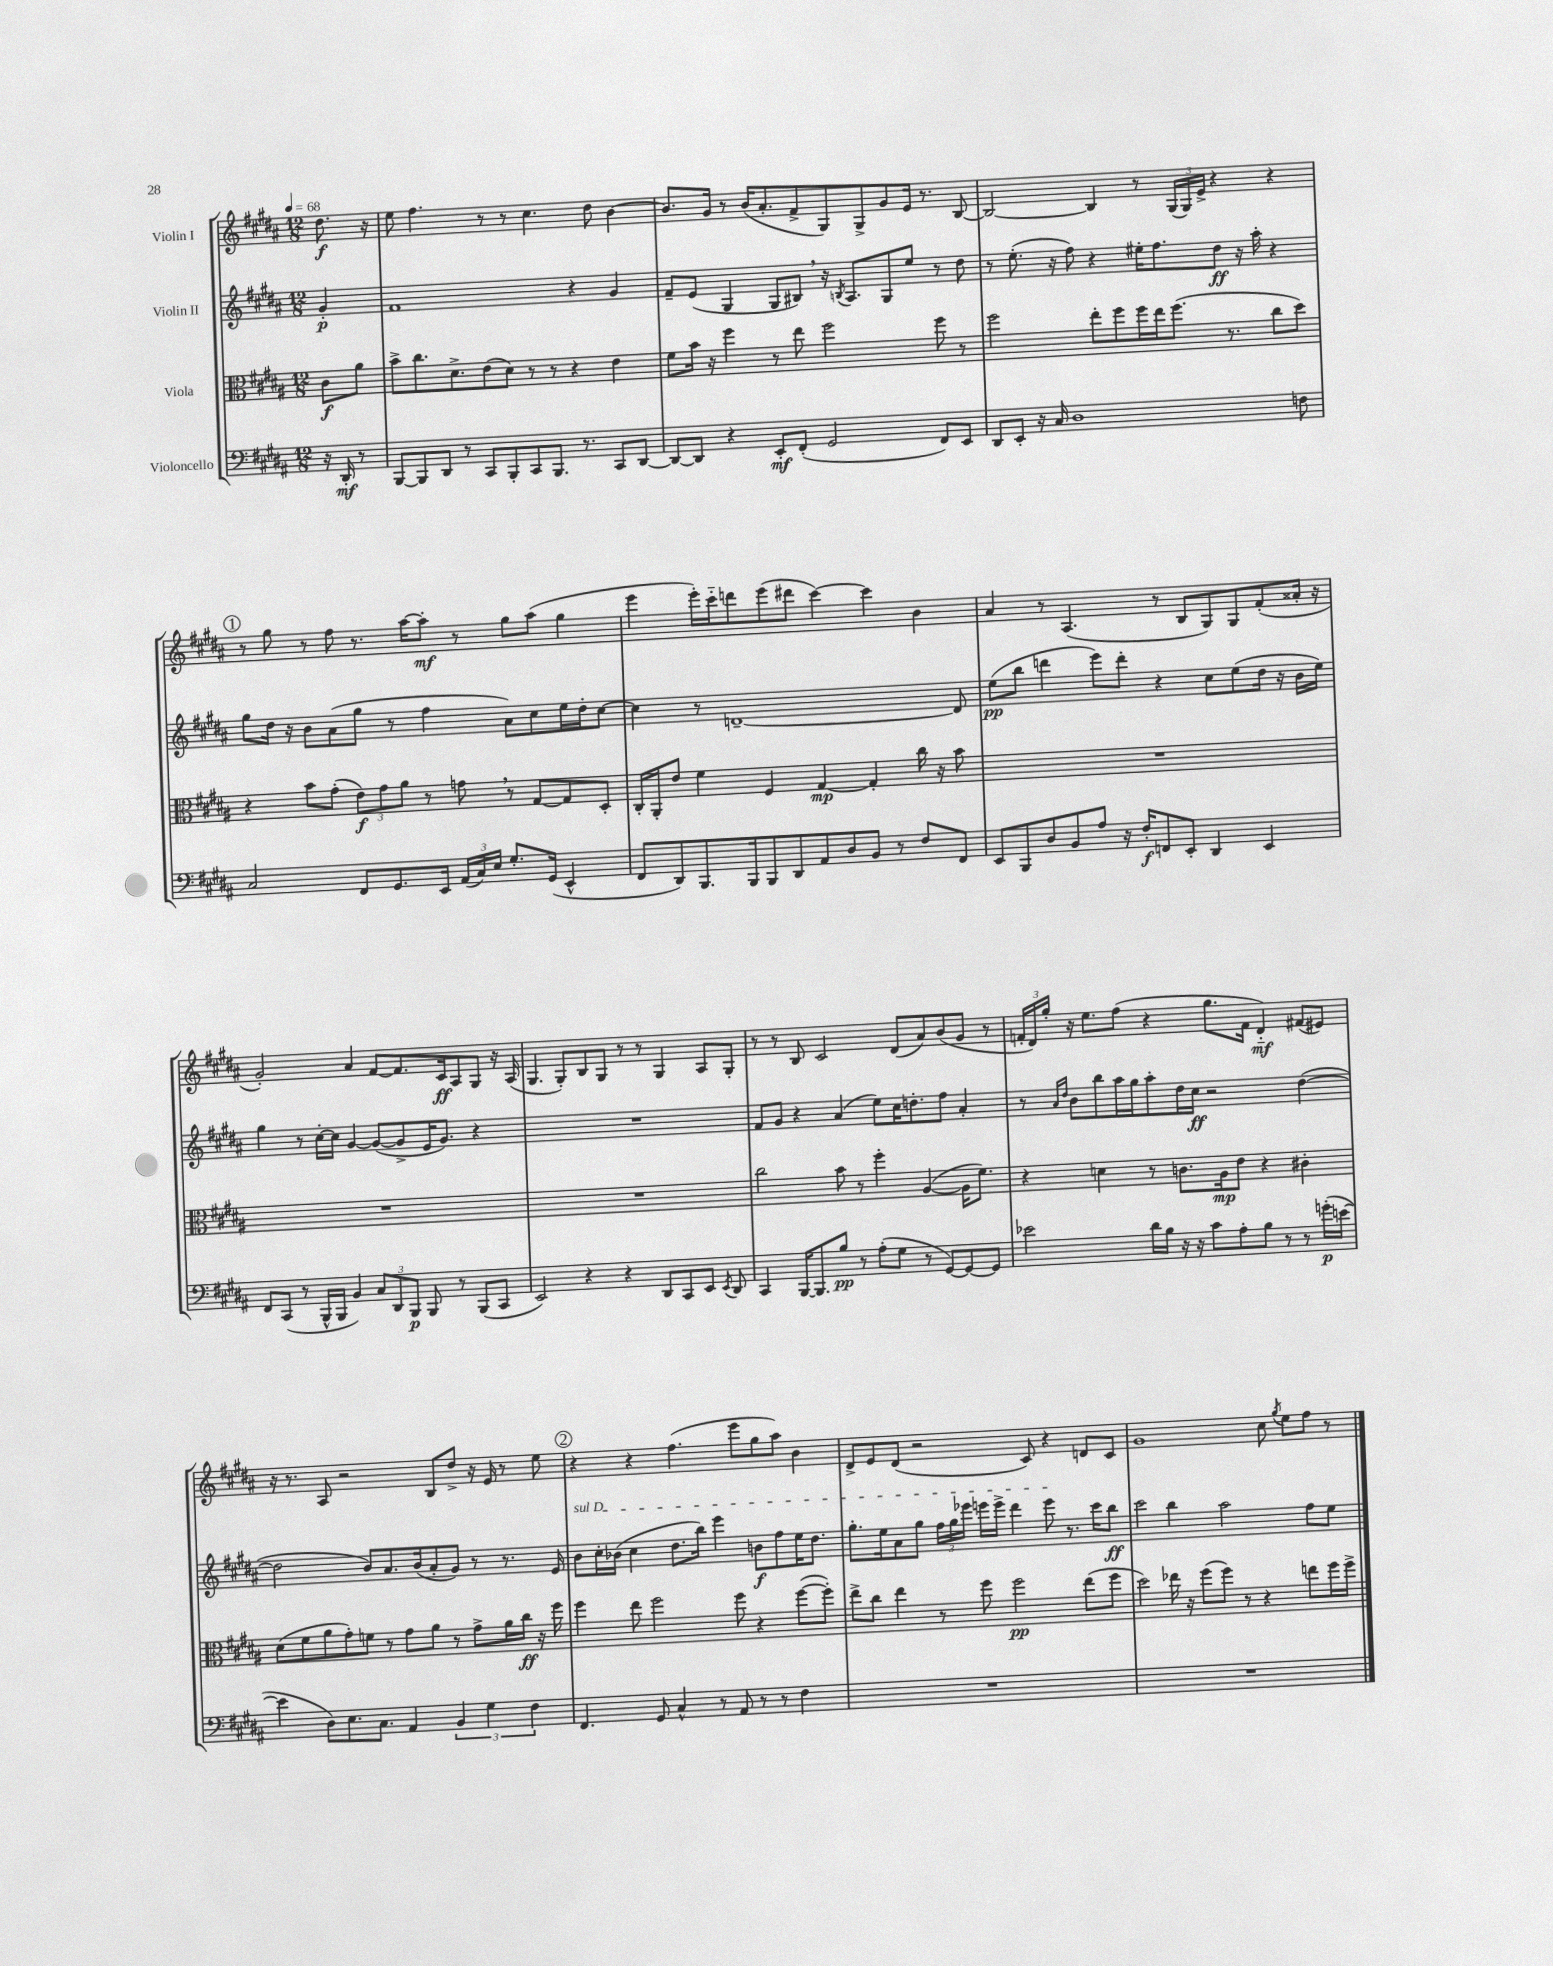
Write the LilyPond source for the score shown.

<<
\new StaffGroup <<
\new Staff = "s0" \with { instrumentName = "Violin I" } {
    \clef treble \key b \major \numericTimeSignature \time 12/8 \partial 4 \tempo 4 = 68
    \autoBeamOff dis''8.\f r16 |
    e''8 fis''4. r8 r8 cis''4. dis''8 b'4~ |
    b'8.[ gis'16] r8 b'16[( ais'8.-. fis'8-> gis8) gis8-> gis'8 e'16] r8. b8~ |
    b2~ b4 r8 \tuplet 3/2 { gis16[( gis16) e'16]-> } r4 r4 |
    \mark \markup { \circle "1" } r8 gis''8 r8 fis''8 r8. ais''16[~ ais''8]-.\mf r8 gis''8[ ais''8]( gis''4 |
    e'''4 e'''16[-.) cis'''16-_ d'''8 e'''8( dis'''8] cis'''4~) cis'''4 b'4 |
    ais'4 r8 ais4.( r8 b8[ gis8) gis8 fis'8-.( aisis'16]-. r16 |
    gis'2-.) ais'4 fis'8[~ fis'8. cis'16\ff ais8 gis8] r16 ais16( |
    gis4. gis8[-.) b8 gis8] r8 r8 gis4 ais8[ gis8]-. |
    r8 r8 b8 cis'2 dis'8[( ais'8) b'8( gis'8] r8 |
    \tuplet 3/2 { f'16[-. dis'16) gis''16]-. } r16 e''8.[ fis''8]( r4 gis''8.[ f'16] dis'4-_\mf) fis'8[( eis'8]) |
    r16 r8. ais8 r2 b8[ dis''8]-> r16 e'16 r8 e''8 |
    \mark \markup { \circle "2" } r4 r4 fis''4.( e'''8[ gis''8 ais''8]) b'4 |
    dis'8[-> e'8 dis'8]( r2 cis'8) r4 d'8[ cis'8] |
    gis'1 cis''8 \acciaccatura { gis''8 } e''8[ fis''8] r8 \bar "|." |
}
\new Staff = "s1" \with { instrumentName = "Violin II" } {
    \clef treble \key b \major \numericTimeSignature \time 12/8 \partial 4
    \autoBeamOff gis'4-.\p |
    fis'1 r4 gis'4 |
    fis'8[-- e'8]( gis4 gis8[ bis8]) \breathe r16 \acciaccatura { b8 } ais8.[ gis8 e''8] r8 dis''8 |
    r8 e''8.-.( r16 fis''8) r4 eis''16[-. fis''8. dis''8]\ff r16 ais''16-. r4 |
    \mark \markup { \circle "1" } gis''8[ dis''16] r16 b'8[ ais'8( gis''8] r8 fis''4 ais'8[) cis''8 e''16 dis''16-. cis''8]~ |
    cis''4 r8 d'1~-- d'8 |
    e''8[\pp( b''8] d'''4 e'''8[) d'''8]-. r4 cis''8[ e''8( dis''16] r16 b'16[ e''16]) |
    gis''4 r8 cis''16[~-. cis''16] gis'4~ gis'8[~( gis'8-> e'16 gis'8.]) r4 |
    R1. |
    fis'8[ gis'8] r4 ais'4( e''8[) cis''16 d''8.-. fis''8] ais'4-. |
    r8 \grace { ais'16[ dis''16] } b'8[ b''8 ais''16 gis''16 ais''8-. dis''16 cis''16]\ff r2 dis''4~( |
    dis''2 b'8[) ais'8. b'16( ais'8-. gis'8]) r8 r8. e'16 |
    \mark \markup { \circle "2" } \once \override TextSpanner.bound-details.left.text = \markup { \italic "sul D" } b'8[\startTextSpan cis''16-. bes'16]( cis''4 dis''8.[ b''16]) e'''4 b'8[\f fis''8 e''16 dis''8.] |
    gis''8.[-. e''16 ais'8 gis''8] \tuplet 3/2 { fis''16[ gis''16 ees'''16] } e'''16[ e'''16]-> dis'''4 e'''8\stopTextSpan r8. cis'''16[ b''8]\ff |
    cis'''2 b''4 ais''2 fis''8[ e''8] \bar "|." |
}
\new Staff = "s2" \with { instrumentName = "Viola" } {
    \clef alto \key b \major \numericTimeSignature \time 12/8 \partial 4
    \autoBeamOff cis'8[\f ais'8] |
    b'8[-> cis''8. dis'8.-> e'8( dis'8]) r8 r8 r4 e'4 |
    fis'8[ b'16] r16 fis''4 r8 e''8 fis''2 fis''8 r8 |
    fis''2 e''8[-. fis''8 fis''16 e''16 fis''8.]( r8. cis''8[ dis''8]) |
    \mark \markup { \circle "1" } r4 b'8[ gis'8]-.( \tuplet 3/2 { e'8[\f) gis'8 ais'8] } r8 g'8 \breathe r8 gis8[~ gis8 dis8]-. |
    cis16[-. ais,16-. e'8] fis'4 fis4 gis4~\mp gis4-. cis''16 r16 b'8 |
    R1. |
    R1. |
    R1. |
    cis''2 b'8 r8 fis''4-. ais4~( ais16[ fis'8.]) |
    r4 d'4 r8 c'8.[ ais16\mp e'8] r4 cis'4-. |
    dis'8[( fis'8 ais'8 gis'8-.) f'8] r8 gis'8[ ais'8] r8 gis'8[-> ais'16 cis''16]\ff r16 fis''16 |
    \mark \markup { \circle "2" } fis''4 e''8 fis''2 fis''8 r4 fis''8[~( fis''8]-.) |
    e''8[-> cis''8] e''4 r8 fis''8 fis''2\pp e''8[( fis''8] |
    dis''2) ees''16 r16 fis''8[( fis''8]) r8 r4 e''8[ fis''16 fis''16]-> \bar "|." |
}
\new Staff = "s3" \with { instrumentName = "Violoncello" } {
    \clef bass \key b \major \numericTimeSignature \time 12/8 \partial 4
    \autoBeamOff r16 dis,16-.\mf r8 |
    b,,8[~ b,,8 dis,8] r8 cis,8[ b,,8-. cis,8 b,,8.] r8. cis,8[ dis,8]~ |
    dis,8[~ dis,8] r4 e,8[-.\mf fis,8]-.( gis,2 fis,8[) e,8] |
    dis,8[ e,8]-. r16 cis16 dis1 f8 |
    \mark \markup { \circle "1" } cis2 fis,8[ gis,8. e,16] \tuplet 3/2 { ais,16[( cis16) e16] } gis8.[-. gis,16]( e,4-^ |
    fis,8[ dis,8) b,,8. b,,16 b,,8 dis,8 ais,8 dis8 b,8] r8 fis8[ fis,8] |
    e,8[ b,,8 dis8 b,8 ais8] r16 fis16[-.\f f,8 e,8]-. dis,4 e,4 |
    fis,8[ cis,8]( r8 b,,16[-^ b,,16] b,4) \tuplet 3/2 { cis8[ dis,8 b,,8]\p } b,,8 r8 b,,8[( cis,8] |
    e,2) r4 r4 dis,8[ cis,8 e,8] \acciaccatura { e,8 } dis,8 |
    cis,4 b,,16[~ b,,8. b8]\pp r8 ais8[-.( gis8] r8 gis,8[~) gis,8~ gis,8] |
    ees'2 dis'16[ b16] r16 r16 cis'8[ ais8-. b8] r8 r8 g'16[-.\p( e'16]~ |
    e'4 dis8[) e8. cis8.] ais,4 \tuplet 3/2 { b,4 gis4 fis4 } |
    \mark \markup { \circle "2" } fis,4. gis,8 cis4-^ r8 ais,8 r8 r8 fis4 |
    R1. |
    R1. \bar "|." |
}
>>
>>
\layout { \context { \Score \remove "Bar_number_engraver" } }
